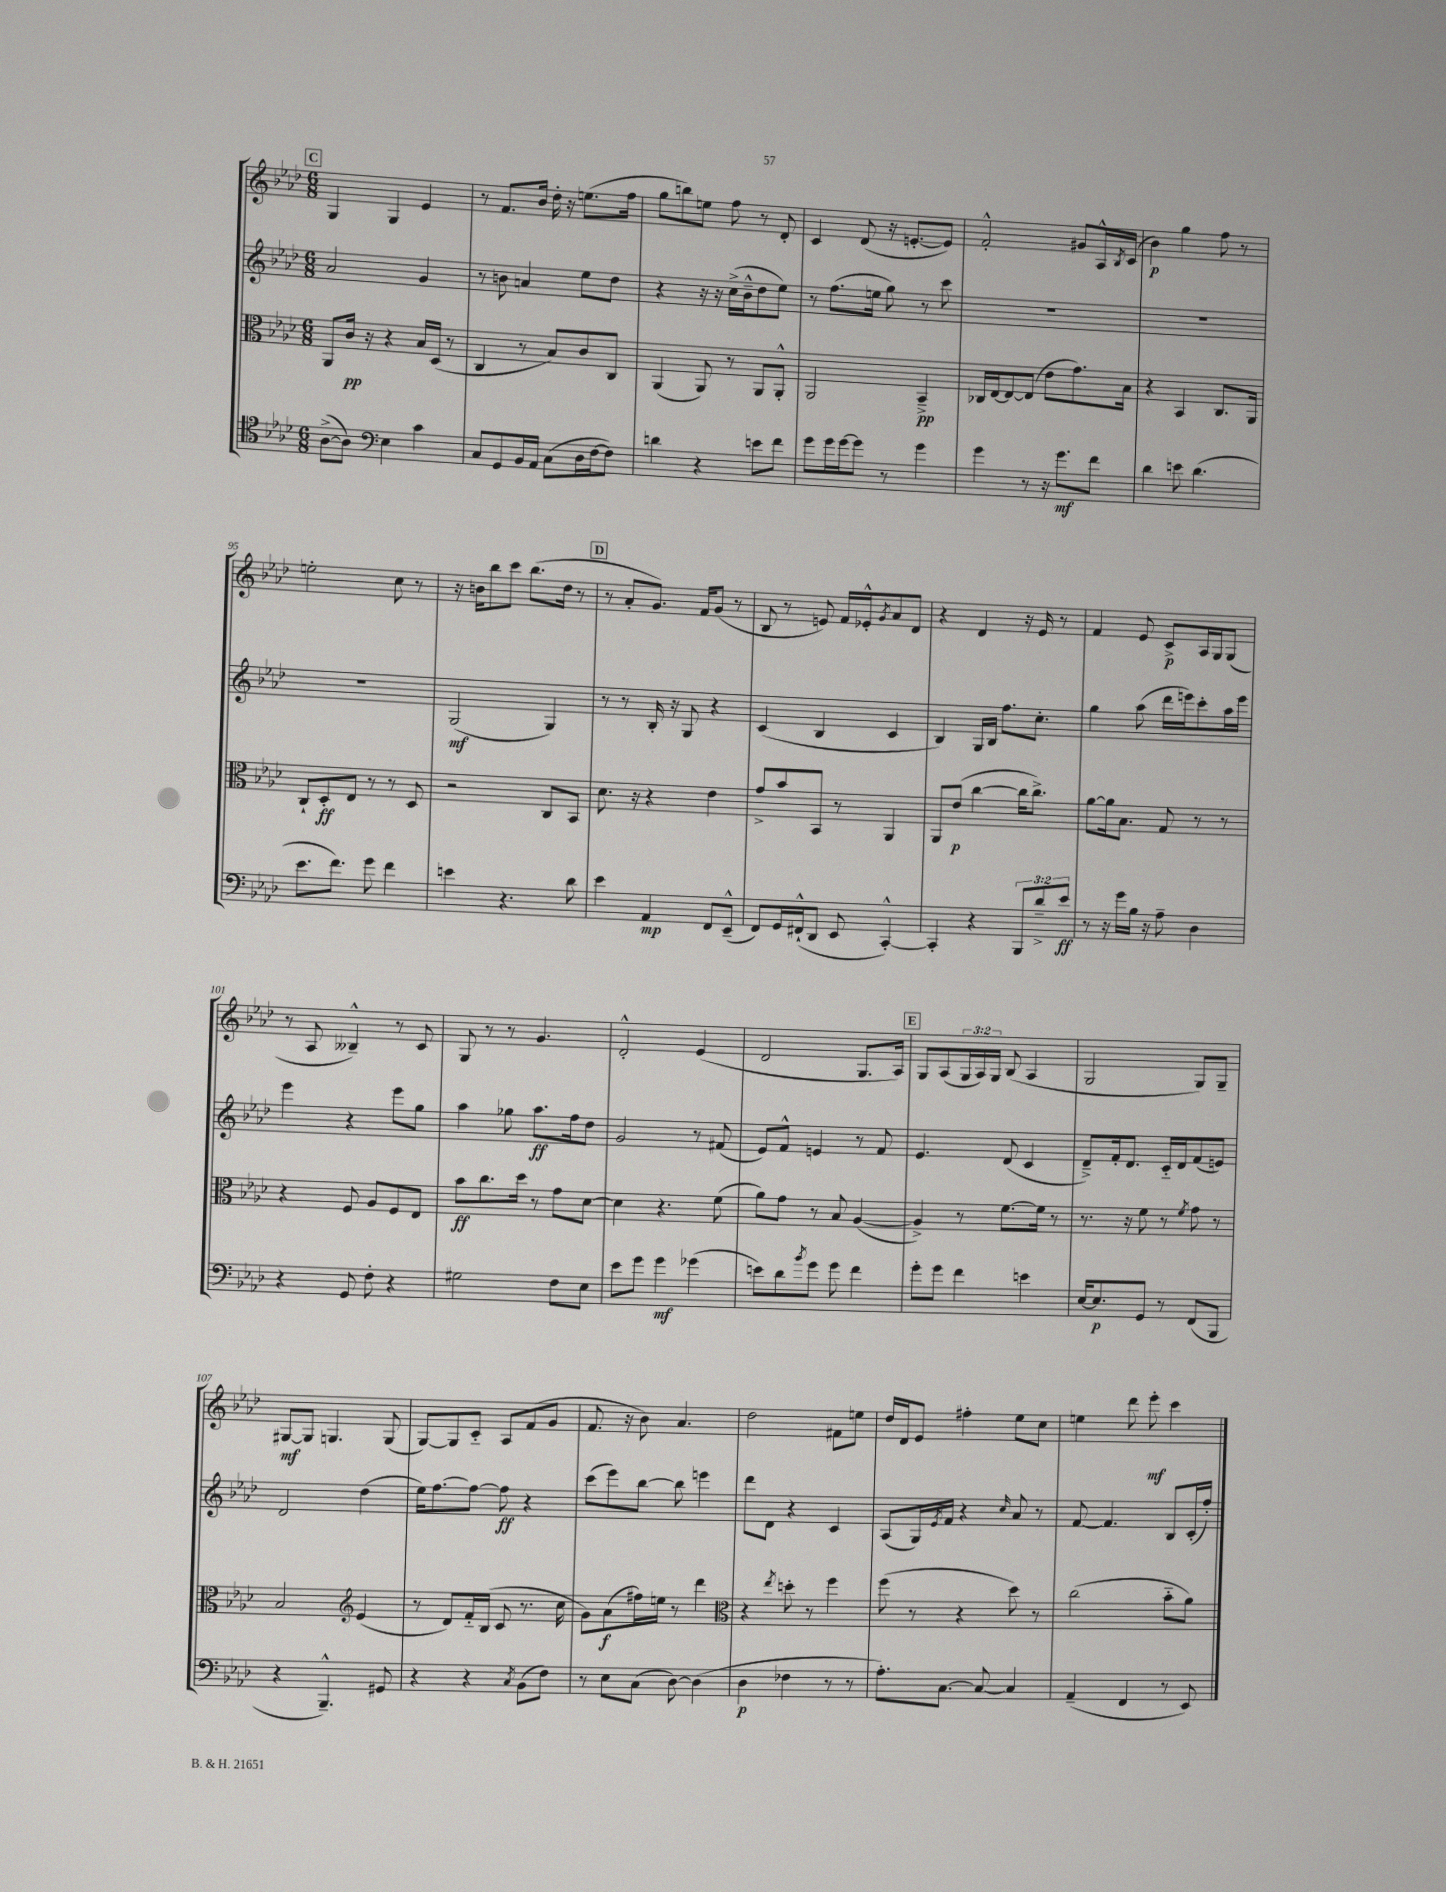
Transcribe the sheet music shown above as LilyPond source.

<<
\new StaffGroup <<
\new Staff = "s0" {
    \clef treble \key aes \major \numericTimeSignature \time 6/8 \override Staff.TupletNumber.text = #tuplet-number::calc-fraction-text
    \mark \markup { \box "C" } g4 g4 ees'4 |
    r8 f'8. bes'16 des''16-. r16 e''8.( f''16 |
    g''8 b''8) e''8 f''8 r8 des'8-. |
    c'4 des'8( r16 e'8.~-. e'8) |
    f'2-.-^ gis'8 aes16-^ \acciaccatura { bes8 } c'16( |
    bes'4\p) g''4 f''8 r8 |
    e''2-. c''8 r8 |
    r16 b'16 bes''8 c'''8 bes''8.( des''16 r8 |
    \mark \markup { \box "D" } r8 aes'8-. g'8.) f'16 g'8( r8 |
    bes8 r8 e'8) f'16 ees'16-.-^ \acciaccatura { g'8 } aes'8 des'8 |
    r4 des'4 r16 ees'16 r8 |
    f'4 ees'8 c'8->\p aes16 g16 g8( |
    r8 aes8 beses4---^) r8 c'8 |
    g8 r8 r8 g'4. |
    des'2-.-^ ees'4( |
    des'2 g8. aes16) |
    \mark \markup { \box "E" } g8 aes8( \tuplet 3/2 { g16 aes16) g16 } bes8( aes4 |
    g2 g8) g8-- |
    gis8~\mf gis8 g4. g8( |
    g8~) g8 c'8-_ aes8 f'8( g'8 |
    f'8. r16 bes'8) aes'4. |
    des''2 fis'8 e''8 |
    des''16 des'16 ees'8 fis''4-. ees''8 c''8 |
    e''4 des'''8 ees'''8-.\mf c'''4 \bar "|." |
}
\new Staff = "s1" {
    \clef treble \key aes \major \numericTimeSignature \time 6/8
    \mark \markup { \box "C" } aes'2 g'4 |
    r8 b'8 a'4 ees''8 des''8 |
    r4 r16 r16 c''16->( bes'16---^ des''8 ees''8) |
    r8 f''8.( e''16 g''8) r8 c'''8 |
    R2. |
    R2. |
    R2. |
    g2\mf( g4) |
    \mark \markup { \box "D" } r8 r8 bes16-. r16 g8 r4 |
    c'4( bes4 c'4 |
    bes4) g16 bes16 f''8. c''8.-. |
    g''4 aes''8( des'''16 e'''16) c'''8-. aes''16 e'''16 |
    ees'''4 r4 ees'''8 g''8 |
    aes''4 ges''8 aes''8.\ff f''16 des''8 |
    g'2 r8 fis'8( |
    ees'8) f'8-^ e'4 r8 f'8 |
    \mark \markup { \box "E" } ees'4. des'8( c'4 |
    des'8--->) f'16-. des'8. c'16-_ des'16 f'8( e'8) |
    des'2 des''4( |
    ees''16) f''8.~ f''8~ f''8\ff r4 |
    c'''8( ees'''8) bes''8~ bes''8 e'''4 |
    des'''8 des'8 r4 c'4 |
    aes8( g16) \acciaccatura { ees'8 } f'16 r4 \grace { c''16 } aes'8 r8 |
    f'8~ f'4. bes8 c'16-.( f''16-.) \bar "|." |
}
\new Staff = "s2" {
    \clef alto \key aes \major \numericTimeSignature \time 6/8
    \mark \markup { \box "C" } aes,8 c'16\pp r16 r4 bes16 des16( r8 |
    c4 r8 bes8) c'8 c8 |
    aes,4( aes,8) r8 aes,8 aes,8-.-^ |
    aes,2 bes,4--->\pp |
    ces16 ees16~ ees8~ ees8( ees'8 g'8.) bes16 |
    r4 bes,4 c8. aes,16 |
    c8-! des8-.\ff ees8 r8 r8 des8 |
    r2 c8 bes,8 |
    \mark \markup { \box "D" } des'8. r16 r4 ees'4 |
    g'8-> bes'8 bes,8 r8 aes,4 |
    aes,8 ees'8\p( c''4~ c''16 c''8.->) |
    aes'8~ aes'16 bes8. g8 r8 r8 |
    r4 f8 aes8 f8 ees8 |
    bes'8\ff c''8. des''16 r8 g'8 des'8~ |
    des'4 r4. f'8( |
    aes'8) g'8 r8 bes8 aes4~( |
    \mark \markup { \box "E" } aes4->) r8 f'8.~ f'16 r8 |
    r8. r16 f'8 r8 \acciaccatura { f'8 } g'8 r8 |
    bes2 \clef treble ees'4( |
    r8 des'8) f'16-_ bes16( c'8 r8. c''16 |
    g'8) aes'8\f( fis''16) e''16 r8 des'''4 |
    \clef alto r4 \acciaccatura { ees''8 } d''8-. r8 f''4 |
    f''8( r8 r4 des''8) r8 |
    c''2( bes'8-_ aes'8) \bar "|." |
}
\new Staff = "s3" {
    \clef tenor \key aes \major \numericTimeSignature \time 6/8 \override Staff.TupletNumber.text = #tuplet-number::calc-fraction-text
    \mark \markup { \box "C" } aes8~->( aes8) \clef bass ees4 c'4 |
    c8 g,8 bes,16 aes,16 c8( des16 f16~ f8) |
    d'4 r4 e'8 f'8 |
    g'8 g'16 g'16~ g'8 r8 g'4 |
    g'4 r8 r16 g'8.\mf f'8 |
    des'4 e'8 des'4.( |
    ees'8. f'8.) g'8 f'4 |
    e'4 r4. des'8 |
    \mark \markup { \box "D" } ees'4 aes,4\mp f,8 ees,8---^( |
    f,8) g,16 fis,16-!-^( des,8 ees,8 c,4~-.-^) |
    c,4-. r4 \tuplet 3/2 { bes,,8 des'8---> ees'8\ff } |
    r8 r16 g'16 bes16 r16 aes8-- des4 |
    r4 g,8 f8-. r4 |
    gis2 f8 ees8 |
    ees'8 g'8 g'4\mf ges'4( |
    e'8) des'8 \acciaccatura { bes'8 } g'8 g'8 f'4 |
    \mark \markup { \box "E" } g'8-. g'8 f'4 e'4 |
    ees16~ ees8.\p g,8 r8 f,8( bes,,8 |
    r4 bes,,4.---^) gis,8 |
    r4 r4 \acciaccatura { c8 } bes,8( f8) |
    r8 ees8 c8( des8~) des4( |
    des4\p fes4 r8 r8 |
    aes8.-.) c8.~ c8~ c4 |
    aes,4--( f,4 r8 ees,8) \bar "|." |
}
>>
>>
\layout { \context { \Score currentBarNumber = #89 } }
